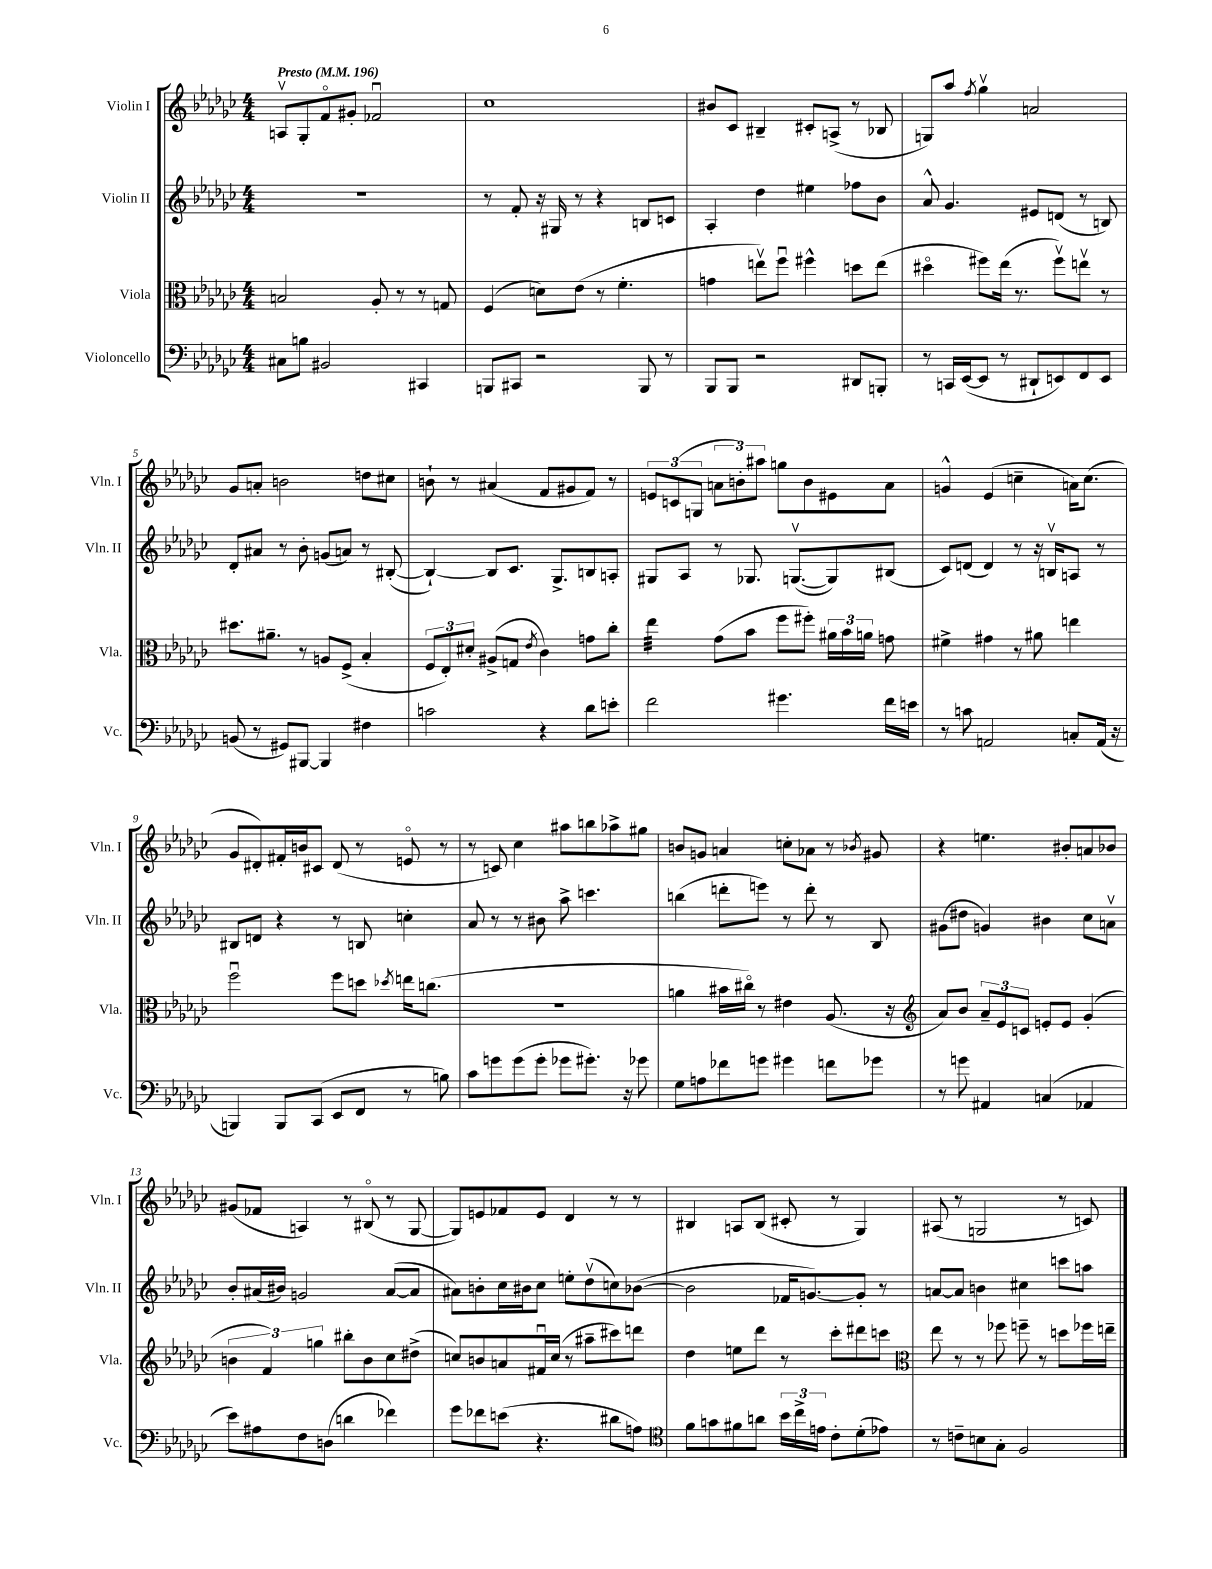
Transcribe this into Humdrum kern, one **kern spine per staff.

**kern	**kern	**kern	**kern
*part4	*part3	*part2	*part1
*staff4	*staff3	*staff2	*staff1
*I"Violoncello	*I"Viola	*I"Violin II	*I"Violin I
*I'Vc.	*I'Vla.	*I'Vln. II	*I'Vln. I
*clefF4	*clefC3	*clefG2	*clefG2
*k[b-e-a-d-g-c-]	*k[b-e-a-d-g-c-]	*k[b-e-a-d-g-c-]	*k[b-e-a-d-g-c-]
*M4/4	*M4/4	*M4/4	*M4/4
*MM196	*MM196	*MM196	*MM196
=1	=1	=1	=1
!	!	!	!LO:TX:a:B:t=Presto
8C#X\L	2Bn/	1r	8Anv/L
8Bn\J	.	.	8G-'/
2BB#X/	.	.	8f/
.	.	.	8g#X'/J
.	8A-'/	.	2f-Xu/
.	8r	.	.
4CC#X/	8r	.	.
.	8Gn/	.	.
=2	=2	=2	=2
8BBBn/L	(4F/	8r	1cc-
8CC#X/J	.	8f'/	.
2r	8dn\L)	16r	.
.	.	16G#X/	.
.	(8e-\J	8r	.
.	8r	4r	.
.	4.f'\	.	.
8BBB/	.	8Bn/L	.
8r	.	8cn/J	.
=3	=3	=3	=3
8BBB-/L	4gn\	4A-'/	8b#X/L
8BBB-/J	.	.	8c-/J
2r	8eenv\L)	4dd-\	4B#X~/
.	8ffu\J	.	.
.	4ff#X^^\	4ee#X\	8c#X'/L
.	.	.	(8An^/J
8DD#X/L	8ddn\L	8ff-X\L	8r
8BBBn'/J	(8ee\J	8b-\J	8B-X/
=4	=4	=4	=4
8r	4dd#X\	8a-^^/	8Gn/L)
16CCn/LL	.	4.g-/	8aa-/J
([16EE-/J	.	.	.
.	.	.	8qff/
8EE-/J]	8ff#X\L)	.	4gg-v\
8r	(16ee-\Jk	.	.
.	8.r	.	.
8DD#X`/L	.	8e#X/L	2an/
8EEn/)	8ff#v\L)	(8dn/J	.
8FF/	8eenv\J	8r	.
8EE/J	8r	8Bn/)	.
!!LO:LB:g=z
=5	=5	=5	=5
(8BBn/	8.dd#X\L	8d-'/L	8g-/L
8r	.	8a#X/J	8an'/J
.	8.a#X~\J	.	.
8GG#X/L)	.	8r	2bn\
[8BBB#X/J	8r	8b-'\	.
4BBB#/]	8An/L	(8gn/L	.
.	(8F^/J	8an/J)	.
4F#X\	4B-'/	8r	8ddn\L
.	.	([8B#X'/	8cc#X\J
=6	=6	=6	=6
2cn\	12F/L	4B#`/_)	8bn`\
.	12E-'/)	.	.
.	.	.	8r
.	12d#X'/J	.	.
.	(8A#X^/L	8B#/L]	(4a#X/
.	8Gn/J	8.c-/J	.
.	8qe-/	.	.
4r	4c-\)	.	8f/L
.	.	8.G-^/L	.
.	.	.	8g#X/
8d-\L	8gn\L	8Bn/	8f/J)
8en'\J	8cc-'\J	8An'/J	8r
=7	=7	=7	=7
*	*tremolo	*	*
2f\	32ee-\LLL	8G#X/L	12en/L
.	32ee-\	.	.
.	32ee-\	.	.
.	.	.	(12cn/
.	32ee-\	.	.
.	32ee-\	8A-/J	.
.	32ee-\	.	.
.	.	.	12Gn/J
.	32ee-\	.	.
.	32ee-\JJJ	.	.
*	*Xtremolo	*	*
.	(8g-\L	8r	12an\L
.	.	.	12bn'\)
.	8b-\J	8.G-X/	.
.	.	.	12aa#X\J
4.g#X\	8ff\L	.	8ggn\L
.	.	([8.Gnv/L	.
.	8ff#X'\J)	.	8b\
.	24a#X\LL	8G/])	8e#X\
.	24b-\	.	.
.	24an\JJ	.	.
16f\LL	8gn\	(8B#X/J	8a\J
16en\JJ	.	.	.
=8	=8	=8	=8
8r	4f#X^\	8c-/L)	4gn^^/
8cn\	.	(8dn/J	.
2AAn/	4g#X\	4d/)	(4e-/
.	8r	8r	4ccn~\
.	8a#X\	16r	.
.	.	16Bnv/KL	.
8Cn'/L	4een\	8An/J	16an\KL)
.	.	.	(8.cc\J
(16AA/Jk	.	8r	.
16r	.	.	.
!!LO:LB:g=z
=9	=9	=9	=9
4BBBn/)	2ffu\	8B#X/L	8g-/L
.	.	8dn/J	8d#X'/)
8BBB/L	.	4r	16f#X'/L
.	.	.	16bn/J
(8CC-/J	.	.	8c#X/J
8EE-/L	8ff\L	8r	(8d#/
8FF/J	8ddn\J	8Bn/	8r
.	8qdd-X/	.	.
8r	16een\KL	4ccn'\	8en/
.	(8.ccn\J	.	.
8Bn\)	.	.	8r
=10	=10	=10	=10
8c-\L	1r	8a-/	8r
8gn\	.	8r	8cn/)
(8g\	.	8r	4cc-\
8g'\J	.	8b#X\	.
8g-X\L	.	8aa-^\	8aa#X\L
8.g#X'\J)	.	4.cccn\	8bbn\
.	.	.	8aa-X^\
16r	.	.	.
8g-X\	.	.	8gg#X\J
=11	=11	=11	=11
8G-\L	4an\	(4bbn\	8bn/L
8An\	.	.	8gn/J
8f-X\	16b#X\LL	8dddn'\L	4an/
.	16cc#X\JJ)	.	.
8gn\J	8r	8eeen\J)	.
4g#X\	4e#X\	8r	8ccn'\L
.	.	8ddd'\	8a-X\J
8fn\L	(8.A-/	8r	8r
.	.	.	8qb-X/
8g-X\J	.	8B-/	8g#X/
.	16r	.	.
=12	=12	=12	=12
*	*clefG2	*	*
8r	8a-/L)	(8g#X\L	4r
8gn\	8b-/J	8dd#X\J	.
4AA#X/	12a-~/L	4gn/)	4.een\
.	12e-/	.	.
.	12cn/J	.	.
(4Cn/	8en'/L	4b#X\	.
.	8e/J	.	8b#X'/L
4AA-X/	(4g-'/	8cc-\L	8an/
.	.	8anv\J	8b-X/J
!!LO:LB:g=z
=13	=13	=13	=13
8e-\L)	6bn\	8b-'/L	(8g#X/L
8A#X\	.	(16a#X/L	8f-X/J
.	6f/)	.	.
.	.	16b#X/JJ)	.
8F\	.	2gn/	4An/)
.	6ggn\	.	.
(8Dn\J	.	.	.
4dn\	8bb#X'\L	.	8r
.	8b\	.	(8B#X/
4f-X\)	8cc-\	([8a#/L	8r
.	(8dd#X^\J	8a#/J]	[8G-/
=14	=14	=14	=14
8g-\L	8ccn/L)	8a#X\L)	8G-/L])
8f-X\	8bn/	8bn'\	8en/
(8en\J	8an/	16cc-\L	8f-X/
.	.	16b#X\J	.
4.r	16f#Xu/L	8cc-\J	8e/J
.	(16cc/JJ	.	.
.	8r	8een'\L	4d-/
.	8aa#X~\L	(8dd-v\	.
8d#X\L	8ccc#X\)	8ccn\)	8r
8An\J)	8dddn\J	([8b-X\J	8r
=15	=15	=15	=15
*clefC4	*	*	*
8f\L	4dd-\	2b-\]	4B#X/
8gn\	.	.	.
8f#X\	8een\L	.	8An/L
8an\J	8ddd-\J	.	(8B#/J
24b-\LL	8r	16f-X/KL	8c#X'/
24cc-^\	.	.	.
.	.	[8.gn/)	.
24en\JJ	.	.	.
8c-'\L	8ccc-'\L	.	8r
(8d-'\	8ddd#X\	8g'/J]	4G-/)
8e-X\J)	8cccn\J	8r	.
=16	=16	=16	=16
*	*clefC3	*	*
8r	8ee-\	[8an/L	(8A#X/
8cn~\L	8r	8a/J]	8r
8Bn\	8r	4bn\	2Gn/
8G-'\J	8ff-X\	.	.
2F/	8ffn~\	4cc#X\	.
.	8r	.	.
.	8ddn\L	8cccn\L	8r
.	16ff-X\L	8aan\J	8cn/)
.	16een~\JJ	.	.
==	==	==	==
*-	*-	*-	*-
